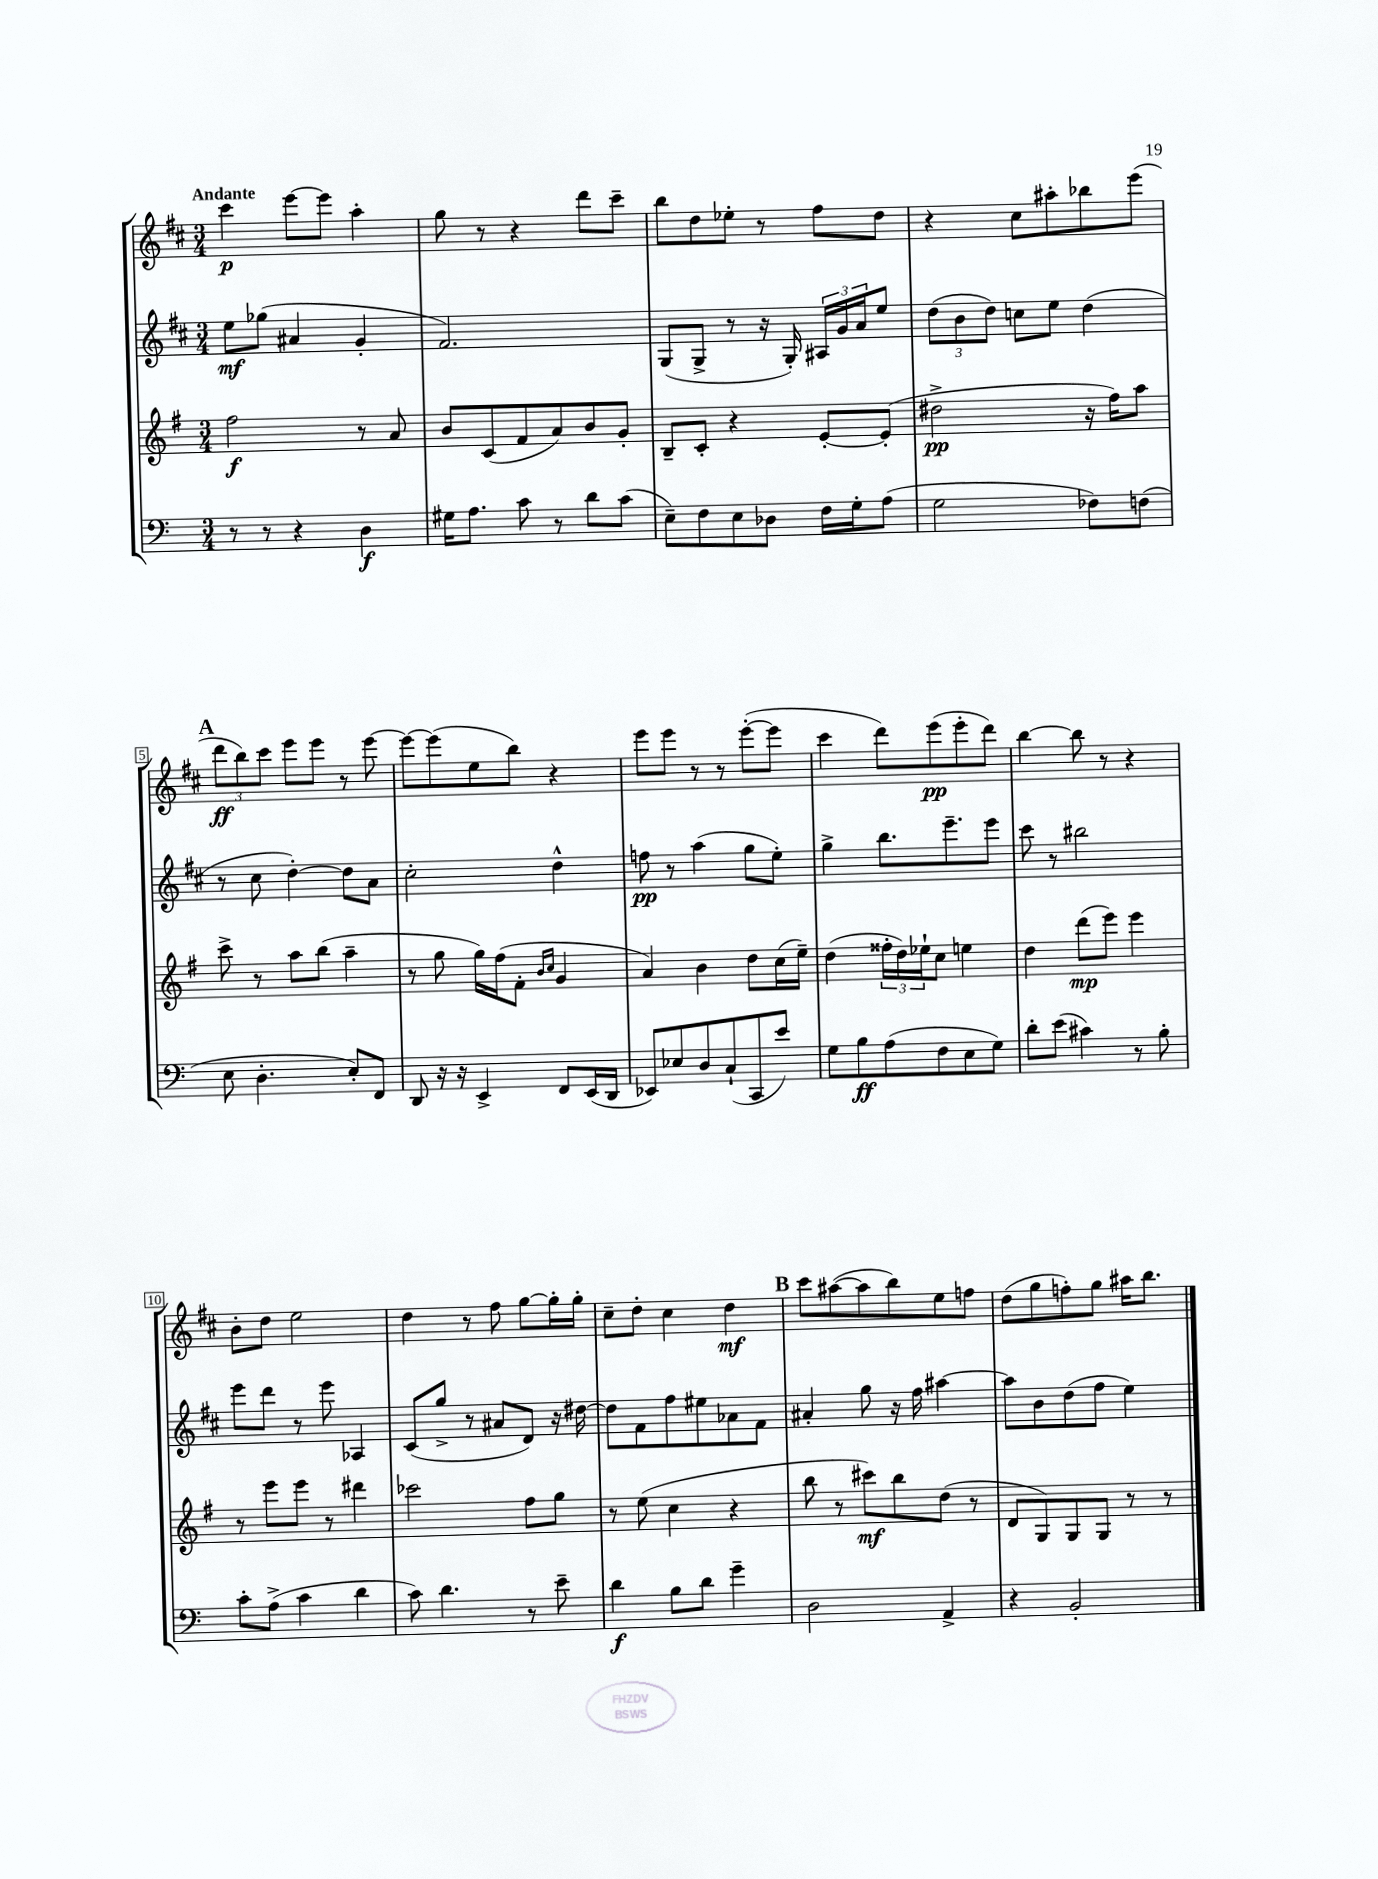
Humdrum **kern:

**kern	**dynam	**kern	**dynam	**kern	**dynam	**kern	**dynam
*part4	*part4	*part3	*part3	*part2	*part2	*part1	*part1
*staff4	*staff4	*staff3	*staff3	*staff2	*staff2	*staff1	*staff1
*clefF4	*	*clefG2	*	*clefG2	*	*clefG2	*
*k[]	*	*k[f#]	*	*k[f#c#]	*	*k[f#c#]	*
*M3/4	*	*M3/4	*	*M3/4	*	*M3/4	*
=1	=1	=1	=1	=1	=1	=1	=1
!	!	!	!	!	!	!LO:TX:a:B:t=Andante	!
8r	.	2ff#\	f	8ee\L	mf	4ccc#\	p
8r	.	.	.	(8gg-X\J	.	.	.
4r	.	.	.	4a#X/	.	[8eee\L	.
.	.	.	.	.	.	8eee\J]	.
4D\	f	8r	.	4g'/	.	4aa'\	.
.	.	8a/	.	.	.	.	.
=2	=2	=2	=2	=2	=2	=2	=2
16G#X\KL	.	8b/L	.	2.f#/)	.	8gg\	.
8.A\J	.	.	.	.	.	.	.
.	.	(8c/	.	.	.	8r	.
8c\	.	8f#/	.	.	.	4r	.
8r	.	8a/)	.	.	.	.	.
8d\L	.	8b/	.	.	.	8ddd\L	.
(8c\J	.	8g'/J	.	.	.	8ccc#~\J	.
=3	=3	=3	=3	=3	=3	=3	=3
8E~\L)	.	8B~/L	.	(8G/L	.	8bb\L	.
8F\	.	8c'/J	.	8G^/J	.	8dd\	.
8E\	.	4r	.	8r	.	8ee-X'\J	.
8D-X\J	.	.	.	16r	.	8r	.
.	.	.	.	16G'/)	.	.	.
16F\LL	.	[8e'/L	.	24A#X/LL	.	8ff#\L	.
.	.	.	.	24g/	.	.	.
16G'\J	.	.	.	.	.	.	.
.	.	.	.	24a/J	.	.	.
(8A\J	.	(8e'/J]	.	8ee/J	.	8dd\J	.
=4	=4	=4	=4	=4	=4	=4	=4
2G\	.	2dd#X^\	pp	(12dd\L	.	4r	.
.	.	.	.	12b\	.	.	.
.	.	.	.	12dd\J)	.	.	.
.	.	.	.	8ccn\L	.	8cc#\L	.
.	.	.	.	8ee\J	.	8aa#X'\	.
8F-X\L)	.	16r	.	(4dd\	.	8bb-X\	.
.	.	16ff#\KL)	.	.	.	.	.
(8Fn\J	.	8aa\J	.	.	.	(8eee\J	.
!!LO:LB:g=z
!!LO:REH:place=s1:t=A
=5	=5	=5	=5	=5	=5	=5	=5
8E\	.	8ccc^\	.	8r	.	12ddd\L	ff
.	.	.	.	.	.	12bb\)	.
4.D'\	.	8r	.	8cc#\	.	.	.
.	.	.	.	.	.	12ccc#\J	.
.	.	8aa\L	.	[4dd'\)	.	8eee\L	.
.	.	(8bb\J	.	.	.	8eee\J	.
8E'/L)	.	4aa~\	.	8dd\L]	.	8r	.
8FF/J	.	.	.	8a\J	.	[8eee\	.
=6	=6	=6	=6	=6	=6	=6	=6
8DD/	.	8r	.	2cc#'\	.	8eee\L_	.
16r	.	8gg\	.	.	.	(8eee\]	.
16r	.	.	.	.	.	.	.
4EE^/	.	16gg\LL)	.	.	.	8ee\	.
.	.	(16ff#\J	.	.	.	.	.
.	.	8f#'\J	.	.	.	8bb\J)	.
.	.	16qqb/LL	.	.	.	.	.
.	.	16qqcc/JJ	.	.	.	.	.
8FF/L	.	4g/	.	4dd^^\	.	4r	.
(16EE/L	.	.	.	.	.	.	.
16DD/JJ	.	.	.	.	.	.	.
=7	=7	=7	=7	=7	=7	=7	=7
8EE-X/L)	.	4a/)	.	8ffn\	pp	8eee\L	.
8E-X/	.	.	.	8r	.	8eee\J	.
8D/	.	4b\	.	(4aa\	.	8r	.
(8C`/	.	.	.	.	.	8r	.
8CC/	.	8dd\L	.	8gg\L	.	([8eee'\L	.
8e/J)	.	(16cc\L	.	8ee'\J)	.	8eee\J]	.
.	.	16ee~\JJ)	.	.	.	.	.
=8	=8	=8	=8	=8	=8	=8	=8
8G\L	.	(4dd\	.	4gg^\	.	4ccc#\	.
8B\	ff	.	.	.	.	.	.
(8A\	.	24ff##X'\LL	.	8.bb\L	.	8ddd\L)	.
.	.	24dd\)	.	.	.	.	.
.	.	24ee-X`\J	.	.	.	.	.
8F\	.	8cc\J	.	.	.	(8eee\	pp
.	.	.	.	8.eee~\	.	.	.
8E\	.	4een\	.	.	.	8eee'\	.
8G\J)	.	.	.	8eee\J	.	8ddd\J)	.
=9	=9	=9	=9	=9	=9	=9	=9
8d'\L	.	4dd\	.	8ccc#\	.	[4bb\	.
(8e\J	.	.	.	8r	.	.	.
4c#X\)	.	(8ddd\L	mp	2bb#X\	.	8bb\]	.
.	.	8eee\J)	.	.	.	8r	.
8r	.	4eee\	.	.	.	4r	.
8B'\	.	.	.	.	.	.	.
!!LO:LB:g=z
=10	=10	=10	=10	=10	=10	=10	=10
8c'\L	.	8r	.	8eee\L	.	8b'\L	.
(8A^\J	.	8eee\L	.	8ddd\J	.	8dd\J	.
4c\	.	8eee\J	.	8r	.	2ee\	.
.	.	8r	.	8eee\	.	.	.
4d\	.	4ddd#X\	.	4A-X/	.	.	.
=11	=11	=11	=11	=11	=11	=11	=11
8c\)	.	2ccc-X\	.	(8c#/L	.	4dd\	.
4.d\	.	.	.	8gg^/J	.	.	.
.	.	.	.	8r	.	8r	.
.	.	.	.	8a#X/L	.	8ff#\	.
8r	.	8ff#\L	.	8d/J)	.	[8gg\L	.
8e~\	.	8gg\J	.	16r	.	16gg'\L]	.
.	.	.	.	[16dd#X\	.	16gg'\JJ	.
=12	=12	=12	=12	=12	=12	=12	=12
4d\	f	8r	.	8dd#\L]	.	8cc#~\L	.
.	.	(8ee\	.	8f#\	.	8dd'\J	.
8B\L	.	4cc\	.	8ff#\	.	4cc#\	.
8d\J	.	.	.	8ee#X\	.	.	.
4g~\	.	4r	.	8a-X\	.	4dd\	mf
.	.	.	.	8f#\J	.	.	.
!!LO:REH:place=s1:t=B
=13	=13	=13	=13	=13	=13	=13	=13
2D\	.	8bb\	.	4a#X'/	.	8ccc#\L	.
.	.	8r	.	.	.	([8aa#X\	.
.	.	8ccc#X\L)	mf	8gg\	.	8aa#\]	.
.	.	8bb\	.	16r	.	8bb\)	.
.	.	.	.	16ff#\	.	.	.
4AA^/	.	(8dd\J	.	[4aa#X\	.	8ee\	.
.	.	8r	.	.	.	8ffn\J	.
=14	=14	=14	=14	=14	=14	=14	=14
4r	.	8d/L	.	8aa#\L]	.	(8dd\L	.
.	.	8G/)	.	8b\	.	8gg\	.
2BB'/	.	8G/	.	(8dd\	.	8ffn'\)	.
.	.	8G/J	.	8ff#\J	.	8gg\J	.
.	.	8r	.	4ee\)	.	16aa#X\KL	.
.	.	.	.	.	.	8.bb\J	.
.	.	8r	.	.	.	.	.
==	==	==	==	==	==	==	==
*-	*-	*-	*-	*-	*-	*-	*-
